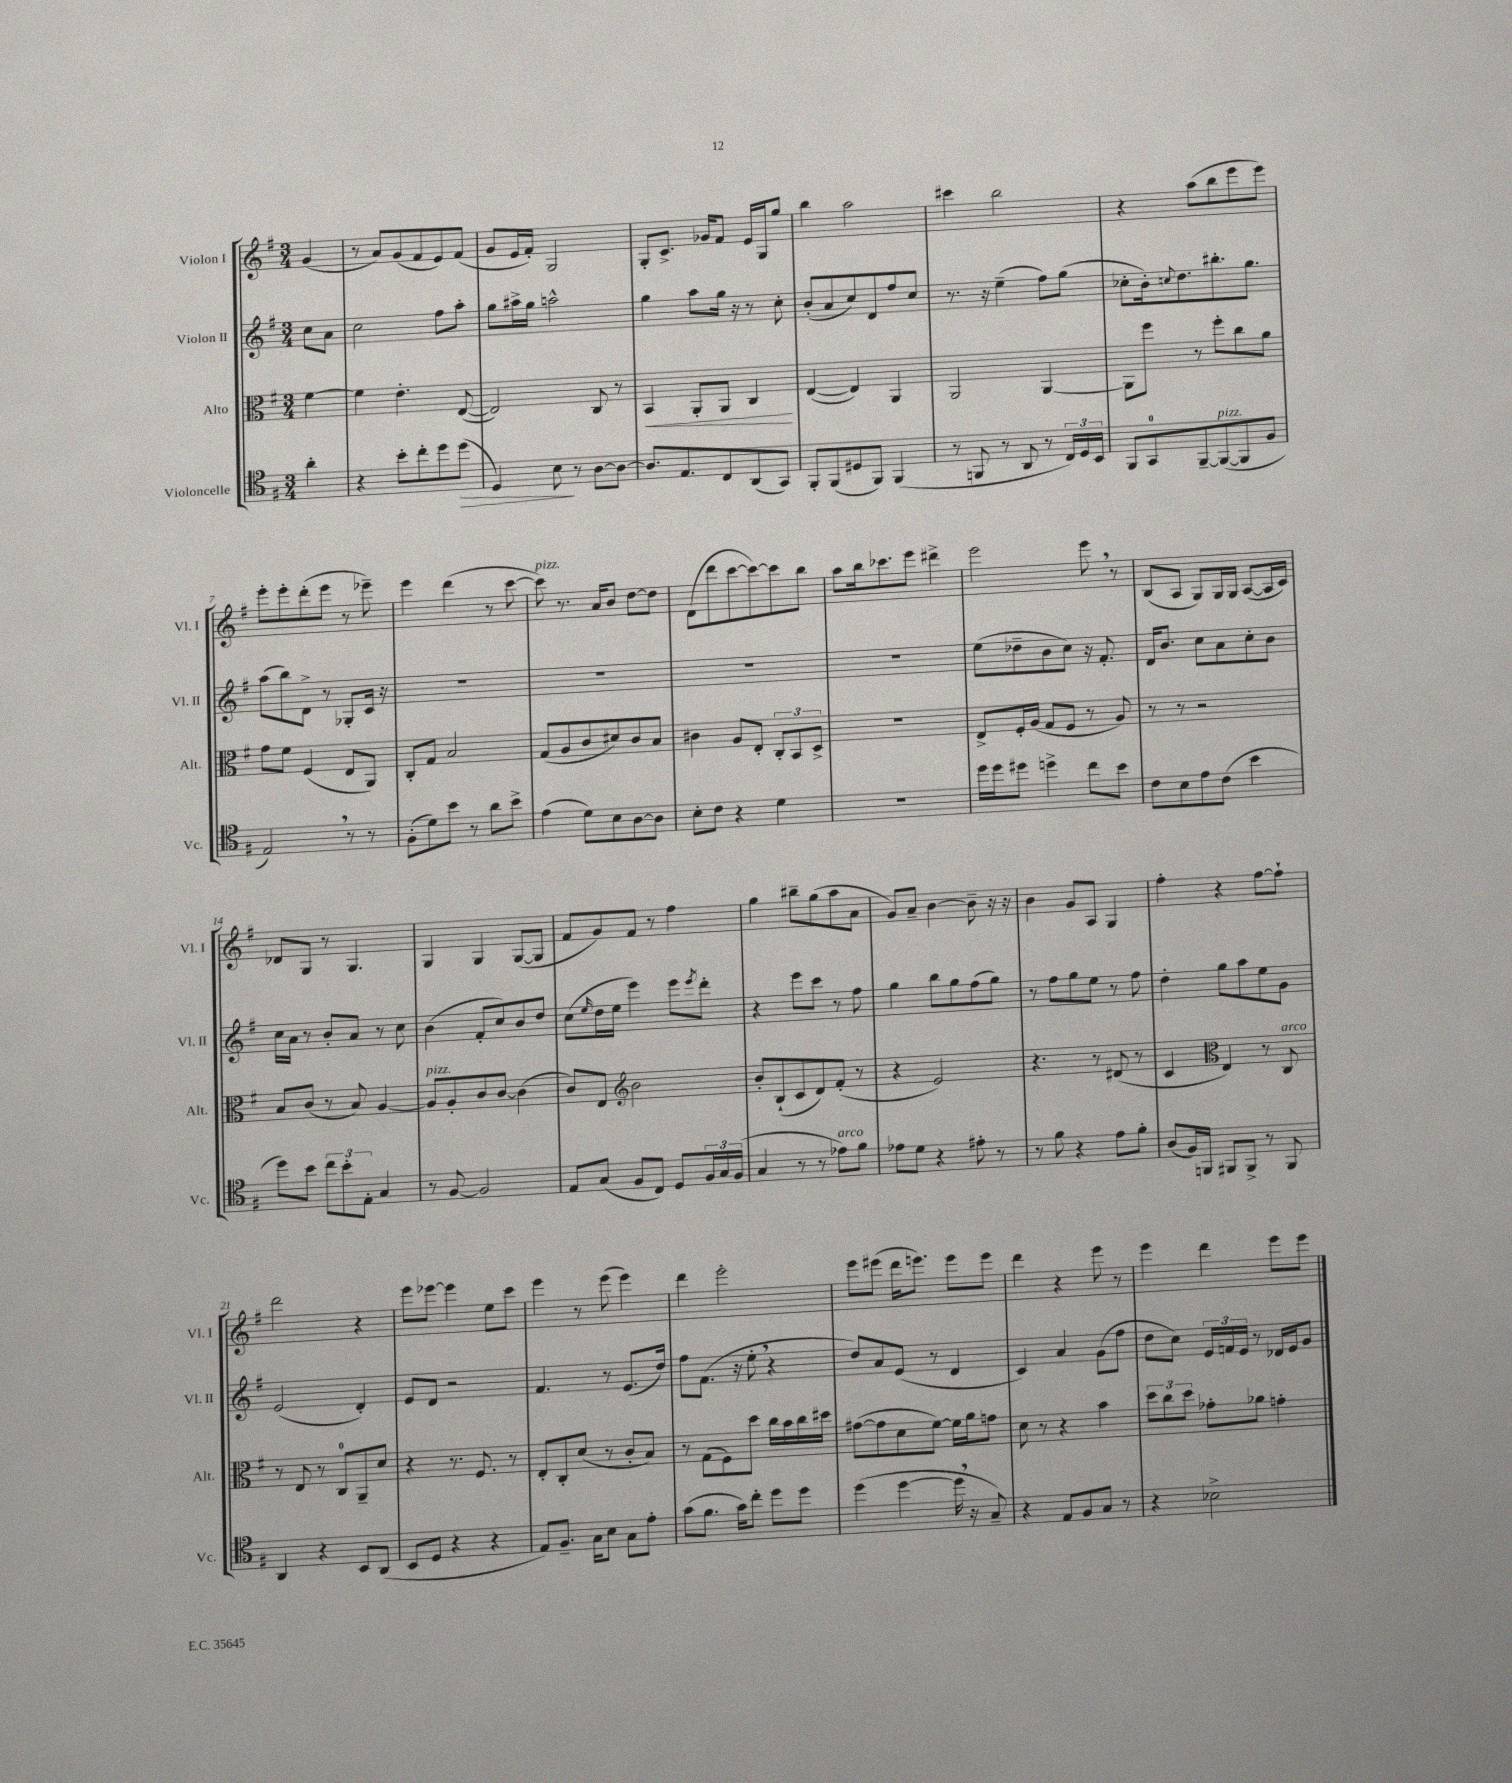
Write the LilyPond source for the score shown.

<<
\new StaffGroup <<
\new Staff = "s0" \with { instrumentName = "Violon I" shortInstrumentName = "Vl. I" } {
    \clef treble \key g \major \numericTimeSignature \time 3/4 \partial 4
    g'4( |
    r8 a'8) g'8( fis'8 e'8) fis'8( |
    g'8 e'16 fis'16-.) g2 |
    g8-. c'8.-> ges'16 fis'8 e'16 g16 g''8 |
    b''4 a''2 |
    cis'''4 b''2 |
    r4 a''8( b''8 e'''8 e'''8) |
    e'''8-. e'''8-. d'''8-.( e'''8 r8 ees'''8--) |
    e'''4 d'''4( r8 c'''8~ |
    c'''8^\markup { \italic "pizz." }) r8. a'16 b'8 d''8~ d''8 |
    d'8( d'''8 c'''8~ c'''8~) c'''8 b''8 |
    a''8 b''16 ces'''8. e'''8 dis'''4-> |
    e'''2 e'''8 \breathe r8 |
    b8( a8 g8) g16 g16 a8~( a16 c'16) |
    des'8 g8 r8 g4. |
    g4 g4 g8~( g8 |
    fis'8 g'8) fis'8 r8 fis''4 |
    g''4 bis''8-- g''8( a''8 a'8 |
    g'8) a'8-- b'4~ b'8-- r16 r16 |
    b'4 g'8 a8 g4 |
    fis''4-. r4 fis''8~ fis''8-! |
    d'''2 r4 |
    e'''8 ees'''8~ ees'''4 e''8 c'''8 |
    e'''4 r8 e'''8( e'''4) |
    d'''4 e'''2-. |
    e'''8 eis'''8( d'''16 e'''8.) e'''8 e'''8 |
    d'''4 r4 e'''8 r8 |
    e'''4 d'''4 e'''8 e'''8 \bar "|." |
}
\new Staff = "s1" \with { instrumentName = "Violon II" shortInstrumentName = "Vl. II" } {
    \clef treble \key g \major \numericTimeSignature \time 3/4 \partial 4
    c''8 a'8 |
    c''2 fis''8 a''8-. |
    g''8 ais''16-> g''16 a''2-^ |
    g''4 a''8 g''16 r16 r8 c''8-. |
    b'8-.( a'8 c''8) d'8 fis''8 c''8 |
    r8. r16 e''4--( fis''8) g''8( |
    ces''8-. b'16-.) \appoggiatura { c''8 } d''8. bis''8.-. g''8. |
    a''8( b''8) d'8-> r8 ges8-. c'16 r16 |
    R2. |
    R2. |
    R2. |
    R2. |
    e''8( des''8-- b'8 c''8) r16 fis'8.-. |
    d'16 b'8. c''8 a'8 c''8-. b'8 |
    c''16 a'16 r8 b'8-. a'8 r8 c''8 |
    b'4( fis'8-. c''8) b'8 d''8 |
    c''8( \grace { e''16 } d''16 e''16 e'''4) e'''8 \acciaccatura { e'''8 } d'''8-. |
    r4 e'''8 c'''8 r8 fis''8 |
    g''4 b''8 g''8 fis''8( g''8) |
    r8 fis''8 g''8 e''8 r8 fis''8 |
    d''4-. g''8 a''8 e''8 g'8 |
    e'2( d'4-.) |
    e'8 d'8 r2 |
    fis'4. r8 e'8.( d''16) |
    fis''8 fis'8.( r16 e''8-. \breathe r4 |
    d''8) a'8 e'8( r8 d'4 |
    c'4) a'4 g'8( fis''8 |
    d''8 c''8) \tuplet 3/2 { e'16 f'16 e'16 } r8 des'16 e'16 g'8 \bar "|." |
}
\new Staff = "s2" \with { instrumentName = "Alto" shortInstrumentName = "Alt." } {
    \clef alto \key g \major \numericTimeSignature \time 3/4 \partial 4
    fis'4~ |
    fis'4 e'4.-. e8~( |
    e2) c8 r8 |
    b,4\< a,8-. a,8 c4\! |
    e4~( e4) a,4 |
    a,2 a,4~ |
    a,8 fis''8 r8 fis''8-. c''8 a'8 |
    g'8 fis'8 fis4( e8 a,8) |
    c8-. g8 b2 |
    g8( a8 c'8 dis'8) c'8 b8 |
    cis'4 a8 e8-. \tuplet 3/2 { c8-. b,8 d8-> } |
    R2. |
    e8-> fis16-. a16( g8 fis8 r8 a8) |
    r8 r8 r2 |
    b8 c'8( r8 b8) a4~ |
    a8^\markup { \italic "pizz." } a8-. c'8 c'8~ c'4( |
    c'8) e8 \clef treble b'2 |
    b'8-. b8-!( c'8 d'8) fis'8-.( r8 |
    r4 e'2) |
    r4. r8 dis'8( r8 |
    c'4 \clef alto e4) r8 c8^\markup { \italic "arco" } |
    r8 e8 r8 c8-0 a,8-- d'8 |
    r4 r8. fis8. r8 |
    e8-. c8-. d'8( r8 c'8-. b8) |
    r8 g8( fis8) d''8 c''16 b'16 c''16 dis''16 |
    gis'8~( gis'8 d'8 fis'8~) fis'16 a'16 g'8 |
    d'8 r8 r4 b'4 |
    \tuplet 3/2 { d''8 c''8 d''8 } ges'8-. aes'8 g'4-. \bar "|." |
}
\new Staff = "s3" \with { instrumentName = "Violoncelle" shortInstrumentName = "Vc." } {
    \clef tenor \key g \major \numericTimeSignature \time 3/4 \partial 4
    a'4-. |
    r4 b'8-. c''8-. d''8 d''8\>( |
    d4) b8\! r8 a8~ a8~ |
    a8. e8. c8 a,8( g,8) |
    fis,8-. fis,8( dis8 fis,8) fis,4( |
    r8 f,8 r8 a,8 r8 \tuplet 3/2 { c16) d16 b,16 } |
    fis,8 g,8-0 fis,8~-- fis,8~^\markup { \italic "pizz." }( fis,8 fis8 |
    e2) \breathe r8 r8 |
    fis8-.( d'8) b'8 r8 a'8 b'8-> |
    e'4( d'8) b8 a8~ a8 |
    b8-. c'8 r4 d'4 |
    R2. |
    d''16 d''16 dis''8 d''4-> c''8 b'8 |
    c'8 b8 e'8 c'8( b'4 |
    d''8) b'8 \tuplet 3/2 { c''8 b'8-. e8-. } g4 |
    r8 fis8~ fis2 |
    e8 g8( fis8 c8) d8 \tuplet 3/2 { fis16 g16 fis16( } |
    g4 r8 r8 ees'8^\markup { \italic "arco" }) fis'8 |
    ees'8 d'8 r4 eis'8-. r8 |
    r8 fis'8 r4 e'8 fis'8-. |
    a8( fis16) f,16 fis,8 fis,8-> r8 fis,8 |
    a,4 r4 b,8 a,8( |
    b,8 d8 r4 r4 |
    e8) fis8.-- g16 b8 g8 e'8-. |
    g'8( fis'8. g'16) c''8-. d''8 d''8 |
    d''4( d''4~ d''16 \breathe r16 g8--) |
    r4 e8 fis8 g8 r8 |
    r4 bes2-> \bar "|." |
}
>>
>>
